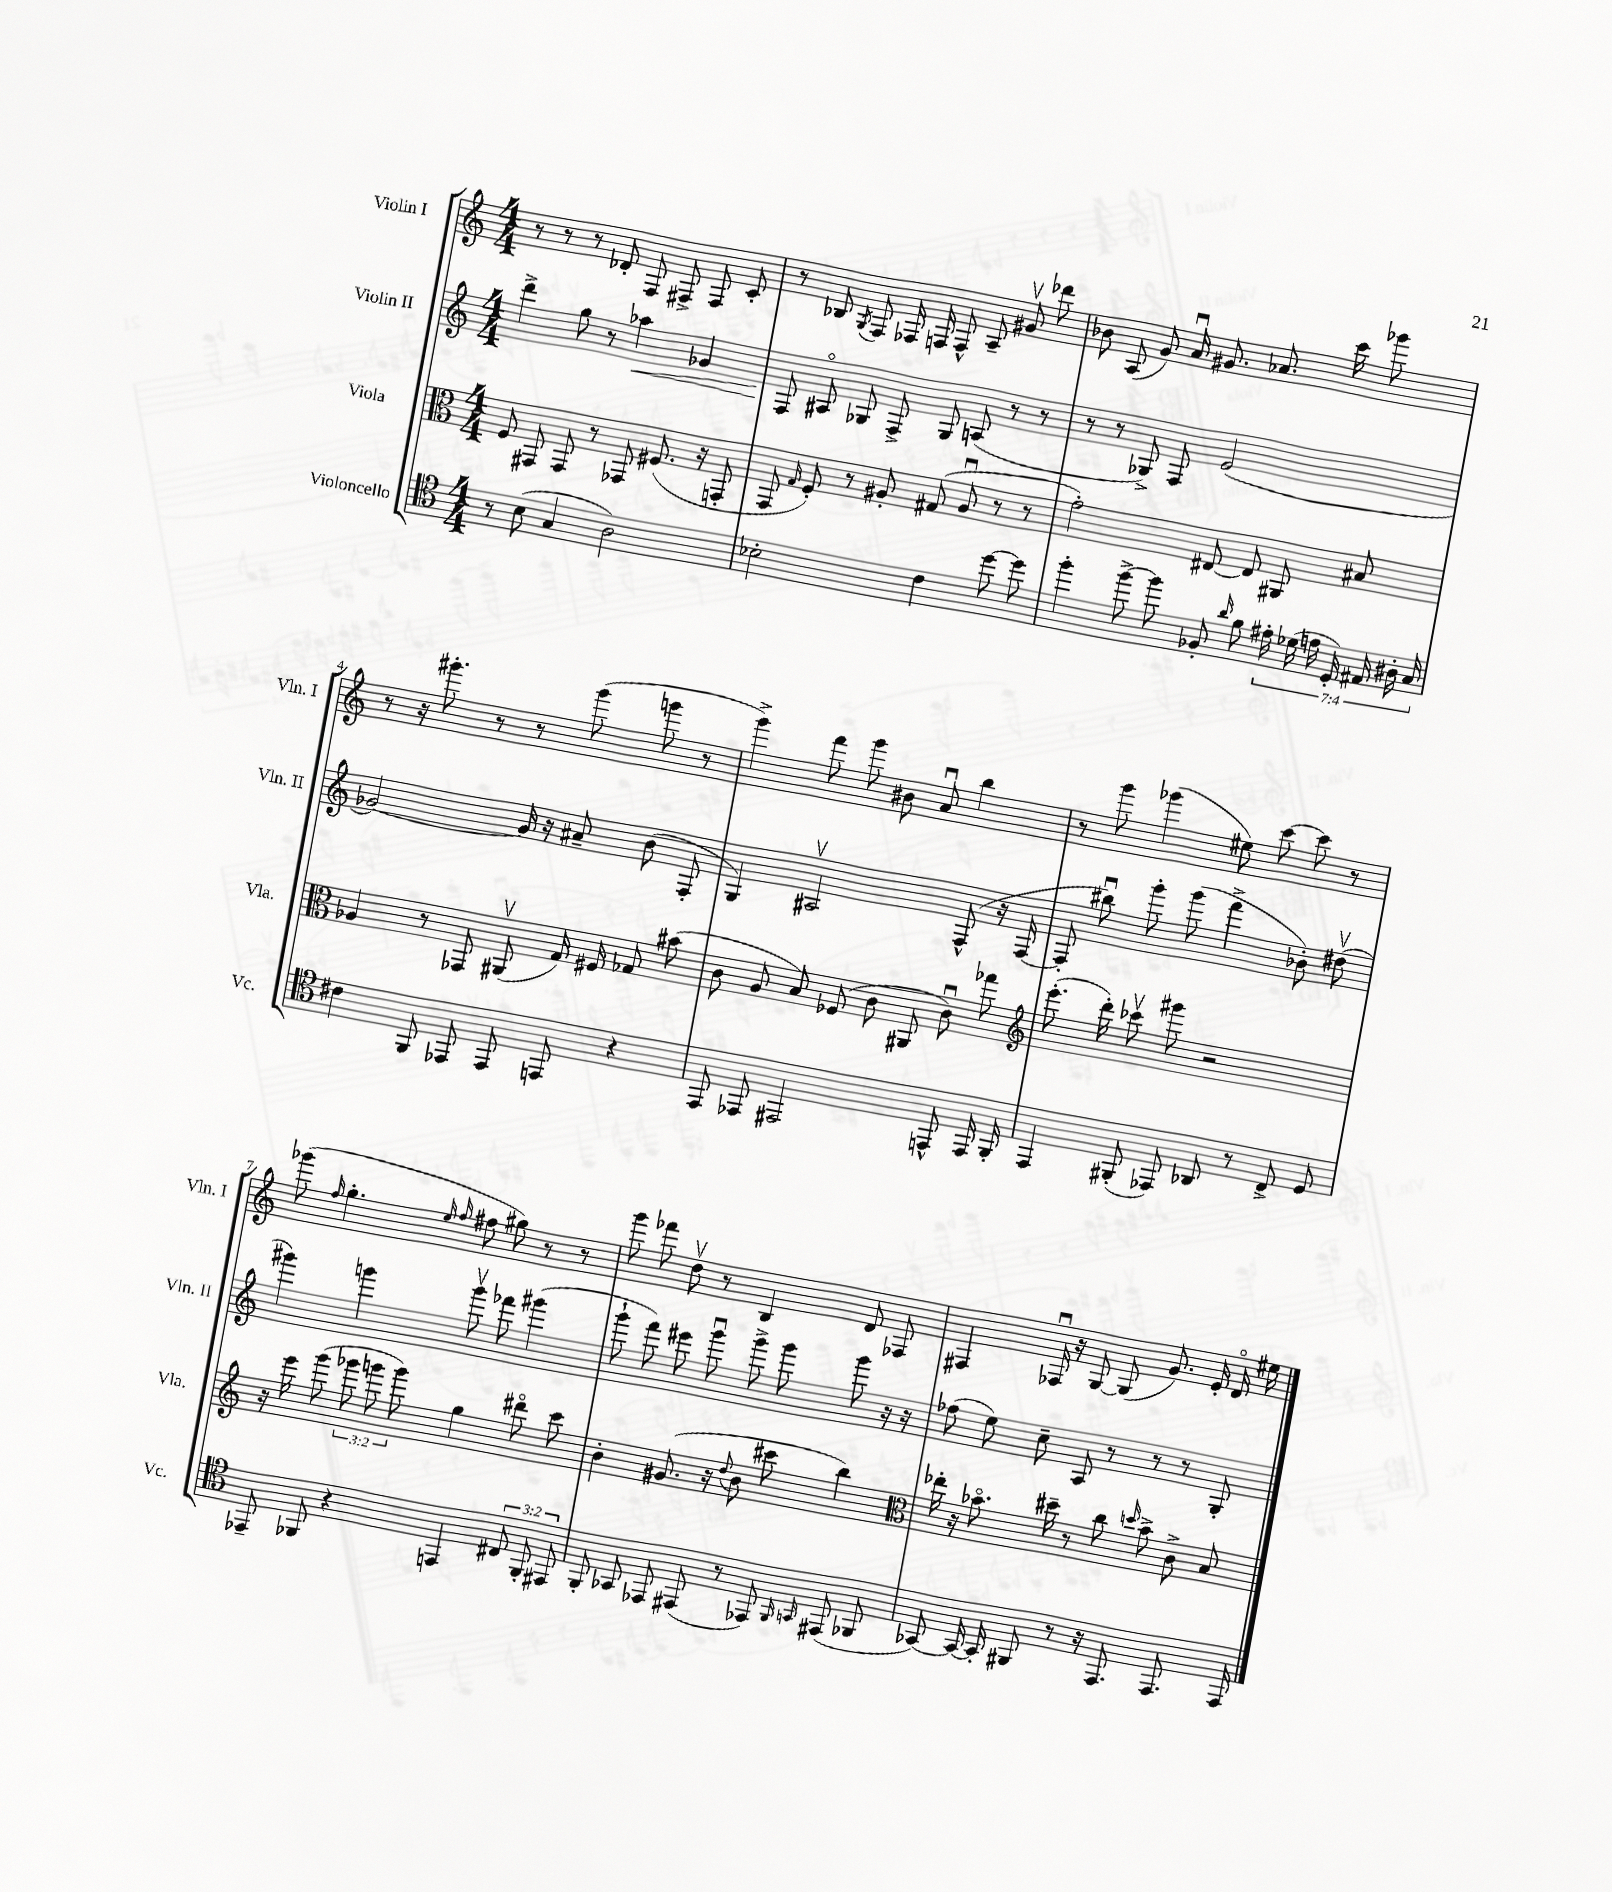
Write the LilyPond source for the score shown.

<<
\new StaffGroup <<
\new Staff = "s0" \with { instrumentName = "Violin I" shortInstrumentName = "Vln. I" } {
    \clef treble \key c \major \numericTimeSignature \time 4/4
    \autoBeamOff r8 r8 r8 des'8-. f8 fis8-> fis8 c'8-. |
    r8 bes8 \acciaccatura { g8 } f8 fes16 f16 f8-^ a8-- gis'8\upbow des'''8 |
    bes'8 a8( g'8) a'16\downbow gis'8. aes'8. c'''16 ges'''8 |
    r8 r16 gis'''8.-. r8 r8 gis'''8( g'''8 r8 |
    g'''4->) f'''8 g'''8 bis'8 a'8\downbow b''4 |
    r8 g'''8 ges'''4( eis''8) c'''8~ c'''8 r8 |
    ges'''8( \grace { f''16 } g''4.-. \grace { e''16 f''16 } fis''8 gis''8) r8 r8 |
    g'''8 fes'''8 d''8\upbow r8 b4 d'8 fes8 |
    fis4 fes16\downbow r16 g8~ g8( g'8.) e'16-. d'16\flageolet eis''16 \bar "|." |
}
\new Staff = "s1" \with { instrumentName = "Violin II" shortInstrumentName = "Vln. II" } {
    \clef treble \key c \major \numericTimeSignature \time 4/4
    \autoBeamOff d'''4-> g''8 r8 aes''4\< ges'4 |
    f8\! ais8\flageolet ges8 f8-> ges8 a8( r8 r8 |
    r8 r8 ges8->) f8 e'2( |
    ges'2~) ges'16 r16 ais'8-- b'8( f8-. |
    g4) ais2\upbow f8-^( r16 f16~ |
    f8-. bis''8\downbow) g'''8-. g'''8( f'''4-> bes'8-.) dis''8\upbow( |
    gis'''4) g'''4 g'''8\upbow fes'''8 gis'''4( |
    g'''8-! f'''8) eis'''8 g'''8\downbow g'''8-> g'''8 g'''8 r16 r16 |
    fes''8( e''8) c''8-- a8 r8 r8 r8 g8-. \bar "|." |
}
\new Staff = "s2" \with { instrumentName = "Viola" shortInstrumentName = "Vla." } {
    \clef alto \key c \major \numericTimeSignature \time 4/4 \override Staff.TupletNumber.text = #tuplet-number::calc-fraction-text
    \autoBeamOff f8 gis,8 gis,8 r8 ges,8 fis8.( r16 g,8-. |
    g,8 \grace { g16 } f8-.) r8 ais8-. gis8( ais8\downbow r8 r8 |
    g'2-.) eis8~ eis8 ais,8 bis8 |
    aes4 r8 ges,8 ais,8\upbow( g16) fis16 ges8 bis'8( |
    c'8 a8 b8) fes8( c'8 ais,8 c'8\downbow) ges''8 |
    \clef treble e'''8.-.( d'''16-.) ces'''8\upbow gis'''8 r2 |
    r16 e'''16 g'''8( \tuplet 3/2 { ges'''8 g'''8 g'''8) } g''4 dis'''8\flageolet c'''8 |
    b'4-. gis'8.( r16 \appoggiatura { d''8 } b'8 cis'''8 b''4) |
    \clef alto ees''16-. r16 bes'8.\flageolet dis''16-- r8 c''8 \grace { d''16 } bes'8-> c'8-> b8 \bar "|." |
}
\new Staff = "s3" \with { instrumentName = "Violoncello" shortInstrumentName = "Vc." } {
    \clef tenor \key c \major \numericTimeSignature \time 4/4 \override Staff.TupletNumber.text = #tuplet-number::calc-fraction-text
    \autoBeamOff r8 b8( g4 a2) |
    bes2-. c'4 d''8~ d''8 |
    f''4-. f''8~-> f''8 fes8-. \grace { a'16 } f'8 \tuplet 7/4 { eis'16-. des'16( e'16 d16-.) eis16 ais16-. g16 } |
    cis'4 f,8 ees,8 ees,8 e,8 r4 |
    e,8 ees,8 eis,2 e,8-^ e,16 f,16-. |
    e,4 fis,8-.( ees,8) aes,8 r8 c8-> d8 |
    ees,8-- fes,8 r4 e,4 \tuplet 3/2 { cis8 fes,8-. eis,8 } |
    f,8-. ges,8 ees,8 eis,8( r8 ees,8) \grace { f,16 g,16 } eis,8( fes,8 |
    ges,8~) ges,16~ ges,16-. fis,8 r8 r16 e,8. e,8. e,16 \bar "|." |
}
>>
>>
